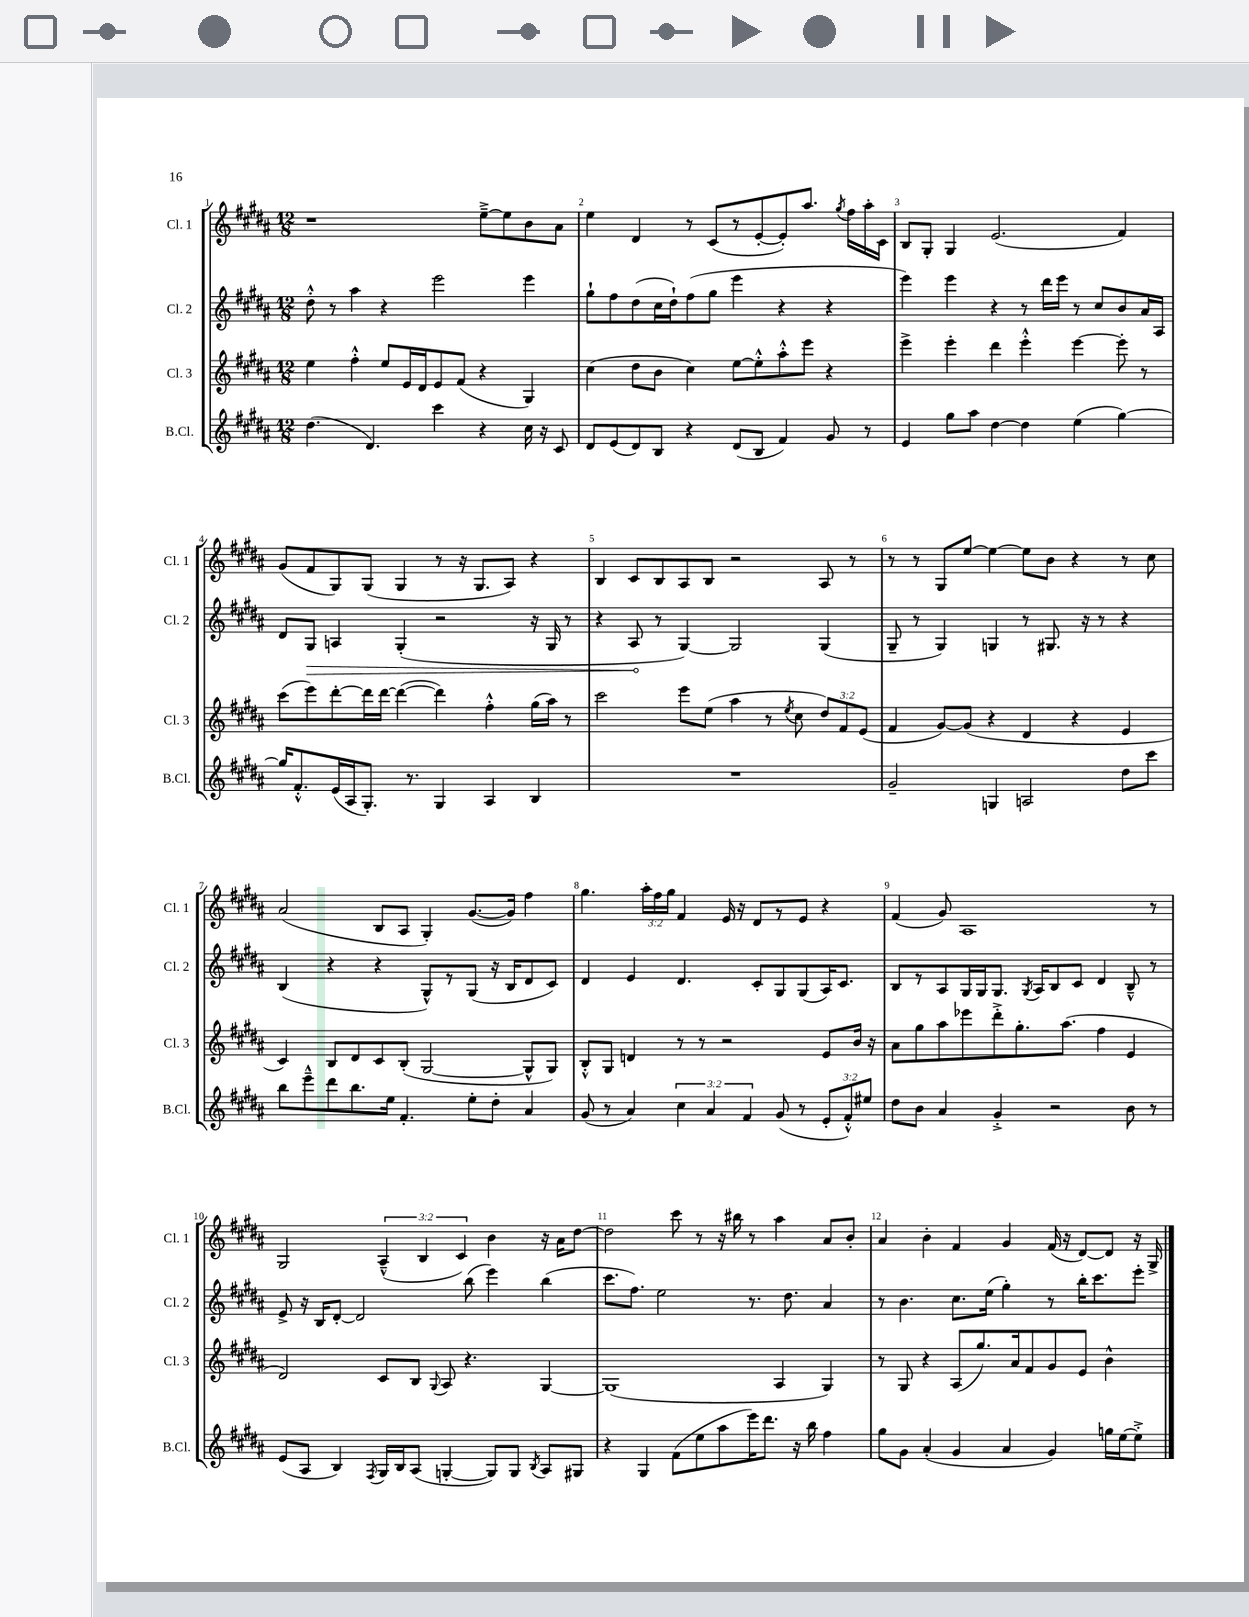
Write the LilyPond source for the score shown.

<<
\new StaffGroup <<
\new Staff = "s0" \with { instrumentName = "Cl. 1" shortInstrumentName = "Cl. 1" } {
    \clef treble \key b \major \numericTimeSignature \time 12/8 \override Staff.TupletNumber.text = #tuplet-number::calc-fraction-text
    \autoBeamOff r1 e''8[~---> e''8 b'8 ais'8] |
    e''4 dis'4 r8 cis'8[( r8 e'8~-. e'8-.) ais''8.] \acciaccatura { gis''8 } fis''16[ ais''16-. cis'16] |
    b8[ gis8]-. gis4 e'2.( fis'4) |
    gis'8[( fis'8 gis8) gis8]( gis4 r8 r16 gis8.[ ais8]) r4 |
    b4 cis'8[ b8 ais8 b8] r2 ais8 r8 |
    r8 r8 gis8[ e''8]~ e''4~ e''8[ b'8] r4 r8 cis''8 |
    ais'2( b8[ ais8] gis4-.) gis'8.[~( gis'16]) fis''4 |
    gis''4. \tuplet 3/2 { ais''16[-. fis''16 gis''16] } fis'4 e'16 r16 dis'8[ r8 e'8] r4 |
    fis'4( gis'8) ais1 r8 |
    gis2 \tuplet 3/2 { ais4---^( b4 cis'4) } b'4 r16 ais'16[ dis''8]~ |
    dis''2 cis'''8 r8 r16 bis''16 r8 ais''4 ais'8[ b'8]-. |
    ais'4 b'4-. fis'4 gis'4 fis'16( r16 dis'8[~) dis'8] r16 gis16-> \bar "|." |
}
\new Staff = "s1" \with { instrumentName = "Cl. 2" shortInstrumentName = "Cl. 2" } {
    \clef treble \key b \major \numericTimeSignature \time 12/8
    \autoBeamOff dis''8-.-^ r8 ais''4 r4 e'''2 e'''4 |
    gis''8[-! fis''8 dis''8( cis''16 dis''16-!) fis''8( gis''8] e'''4 r4 r4 |
    e'''4) e'''4 r4 r8 dis'''16[ e'''16] r8 cis''8[ b'8 ais'16 ais16] |
    dis'8[ \once \override Hairpin.circled-tip = ##t gis8]\> a4 gis4-.( r2 r16 gis16 r8 |
    r4 ais8\! r8 gis4~) gis2 gis4( |
    gis8-- r8 gis4) g4 r8 gis8. r16 r8 r4 |
    b4( r4 r4 gis8[-^) r8 gis8]( r16 b16[ dis'8 cis'8]) |
    dis'4 e'4 dis'4. cis'8[-. gis8 gis8( ais16) cis'8.] |
    b8[ r8 ais8 gis16 gis16 gis8.] \acciaccatura { gis8 } ais16[ b8 cis'8] dis'4 b8---^ r8 |
    e'8-> r16 b16[ dis'8]~-. dis'2 b''8( e'''4) b''4( |
    cis'''8.[ fis''8.]) e''2 r8. dis''8. ais'4 |
    r8 b'4. cis''8.[ e''16]( gis''4-.) r8 b''16[-. cis'''8. e'''8]-. \bar "|." |
}
\new Staff = "s2" \with { instrumentName = "Cl. 3" shortInstrumentName = "Cl. 3" } {
    \clef treble \key b \major \numericTimeSignature \time 12/8 \override Staff.TupletNumber.text = #tuplet-number::calc-fraction-text
    \autoBeamOff e''4 fis''4-.-^ e''8[ e'16 dis'16 e'8 fis'8]( r4 gis4) |
    cis''4( dis''8[ b'8] cis''4) e''8[~ e''8-.-^ ais''8-.-^ e'''8] r4 |
    e'''4-> e'''4-. dis'''4 e'''4-.-^ e'''4~ e'''8-. r8 |
    cis'''8[( e'''8) dis'''8~-. dis'''16 dis'''16]~ dis'''4~( dis'''4) fis''4-.-^ gis''16[( ais''16]) r8 |
    cis'''2 e'''8[ e''8]( ais''4 r8 \acciaccatura { e''8 } cis''8 \tuplet 3/2 { dis''8[) fis'8 e'8]( } |
    fis'4 gis'8[~) gis'8]( r4 dis'4 r4 e'4 |
    cis'4) b8[ dis'8 cis'8 b8]-.( gis2~ gis8[-^ gis8]) |
    b8[-.-^ gis8] d'4 r8 r8 r2 e'8[ b'16] r16 |
    ais'8[ gis''8 ais''8 ees'''8 dis'''8-.-> gis''8.-. ais''8.]( fis''4 e'4 |
    dis'2) cis'8[ b8] \appoggiatura { gis8 } ais8 r4. gis4~ |
    gis1( ais4 gis4) |
    r8 gis8 r4 ais8[( gis''8.) ais'16 fis'8 gis'8 e'8] b'4-^ \bar "|." |
}
\new Staff = "s3" \with { instrumentName = "B.Cl." shortInstrumentName = "B.Cl." } {
    \clef treble \key b \major \numericTimeSignature \time 12/8 \override Staff.TupletNumber.text = #tuplet-number::calc-fraction-text
    \autoBeamOff dis''4.( dis'4.) cis'''4 r4 cis''16 r16 cis'8 |
    dis'8[ e'8( dis'8) b8] r4 dis'8[( b8] fis'4) gis'8 r8 |
    e'4 gis''8[ ais''8] dis''4~ dis''4 e''4( gis''4~) |
    gis''16[ fis'8.-.-^ e'16( ais16 gis8.]-.) r8. gis4 ais4 b4 |
    R1. |
    gis'2-- g4 a2 dis''8[ cis'''8] |
    b''8[ e'''8---^ dis'''8 b''8. e''16] fis'4.-. e''8[-. dis''8]-. ais'4 |
    gis'8( r8 ais'4) \tuplet 3/2 { cis''4 ais'4 fis'4 } gis'8( r8 \tuplet 3/2 { e'8[-. fis'8-.-^) eis''8] } |
    dis''8[ b'8] ais'4 gis'4-.-> r2 b'8 r8 |
    e'8[( ais8] b4) \acciaccatura { fis8 } gis16[ b16 ais8]( g4~-. g8[) g8] \acciaccatura { b8 } ais8[ gis8] |
    r4 gis4 fis'8[( e''8 ais''8 e'''16) dis'''8.] r16 b''16 fis''4 |
    gis''8[ gis'8] ais'4-.( gis'4 ais'4 gis'4) g''16[ e''16~ e''8]-.-> \bar "|." |
}
>>
>>
\layout { \context { \Score \override BarNumber.break-visibility = ##(#f #t #t) barNumberVisibility = #all-bar-numbers-visible } }
